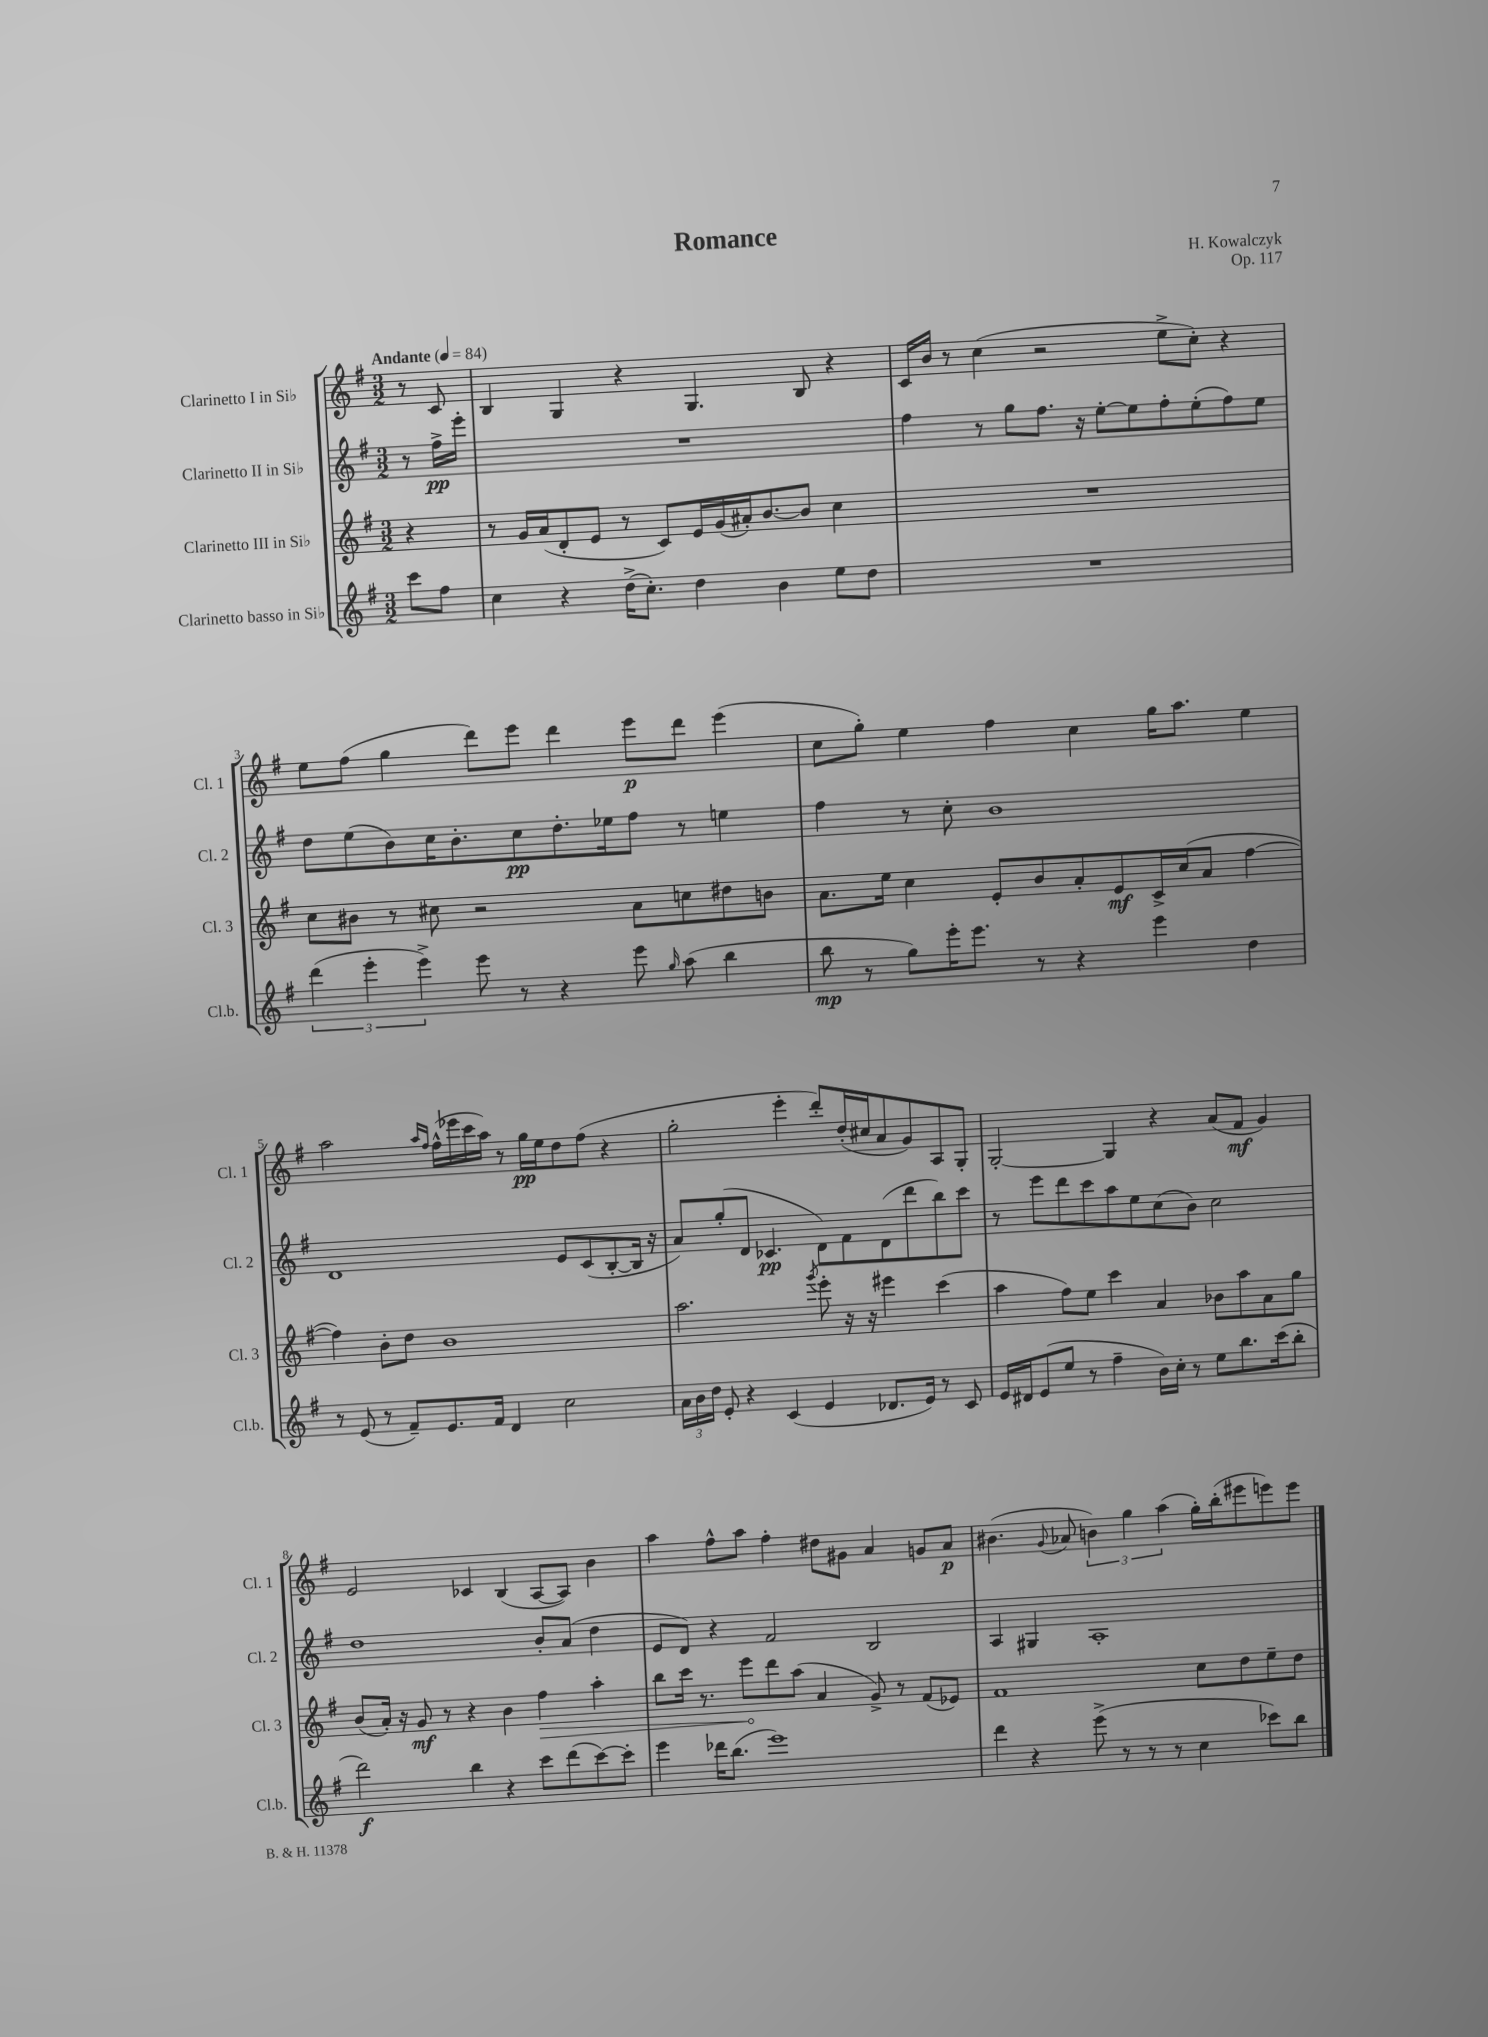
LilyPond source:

\header { title = "Romance" composer = "H. Kowalczyk" opus = "Op. 117" }
<<
\new StaffGroup <<
\new Staff = "s0" \with { instrumentName = "Clarinetto I in Sib" shortInstrumentName = "Cl. 1" } {
    \clef treble \key g \major \numericTimeSignature \time 3/2 \partial 4 \tempo "Andante" 4 = 84
    \autoBeamOff r8 c'8 |
    b4 g4 r4 g4. b8 r4 |
    c'16[ b'16] r8 c''4( r2 e''8[-> c''8]-.) r4 |
    e''8[ fis''8]( g''4 d'''8[) e'''8] d'''4 e'''8[\p d'''8] e'''4( |
    c''8[ g''8]-.) e''4 fis''4 c''4 g''16[ a''8.] e''4 |
    a''2 \grace { a''16[ fis''16] } fis''16[-^( ees'''16 c'''16 a''16]) r8 g''16[\pp e''16 d''8 fis''8]( r4 |
    g''2-. e'''4-. d'''8[-.) d''16-.( cis''16 a'8 g'8) a8 g8]-. |
    g2~-. g4 r4 a'8[( fis'8]\mf g'4) |
    e'2 ces'4 b4( a8[~ a8]) b'4 |
    a''4 fis''8[-^ a''8] fis''4-. dis''8[ gis'8] a'4 g'8[ a'8]\p |
    bis'4.( \appoggiatura { g'8 } aes'8 \tuplet 3/2 { b'4) g''4 a''4( } g''16[-.) b''16-.( eis'''8 e'''8) e'''8] \bar "|." |
}
\new Staff = "s1" \with { instrumentName = "Clarinetto II in Sib" shortInstrumentName = "Cl. 2" } {
    \clef treble \key g \major \numericTimeSignature \time 3/2 \partial 4
    \autoBeamOff r8 fis''16[->\pp e'''16]-. |
    R1. |
    fis''4 r8 g''8[ fis''8.] r16 e''8[~-. e''8 fis''8-. e''8-.( fis''8) e''8] |
    d''8[ e''8( b'8) c''16 b'8.-. c''8\pp d''8.-. ees''16 fis''8] r8 e''4 |
    fis''4 r8 c''8-. b'1 |
    d'1 e'8[ c'8( b8~-. b16] r16 |
    a'8[) g''8-.( d'8] ces'4.\pp d'8[) fis'8 d'8( d'''8 b''8) c'''8] |
    r8 e'''8[ d'''8 c'''8 a''8 e''8 c''8( b'8]) c''2 |
    d''1 b'8[-. a'8]( d''4 |
    e'8[ d'8]) r4 fis'2 b2 |
    a4 gis4 a1-. \bar "|." |
}
\new Staff = "s2" \with { instrumentName = "Clarinetto III in Sib" shortInstrumentName = "Cl. 3" } {
    \clef treble \key g \major \numericTimeSignature \time 3/2 \partial 4
    \autoBeamOff r4 |
    r8 g'16[ a'16( d'8-. e'8] r8 c'8[) e'16 g'16( ais'16-.) b'8.~ b'8] c''4 |
    R1. |
    c''8[ bis'8] r8 cis''8 r2 a'8[ c''8 dis''8 b'8] |
    a'8.[ e''16] c''4 e'8[-. b'8 a'8-. e'8\mf c'16-> c''16( a'8] fis''4~ |
    fis''4) b'8[-. d''8] b'1 |
    a''2. \acciaccatura { g'''8 } e'''8-. r16 r16 eis'''4 c'''4( |
    a''4 fis''8[) e''8] c'''4 a'4 bes'8[ a''8 a'8 g''8] |
    b'8[( a'16]-.) r16 g'8\mf r8 r4 b'4 \once \override Hairpin.circled-tip = ##t fis''4\> a''4-. |
    b''8[ c'''16] r8. e'''8[\! d'''8 a''8]( a'4 g'8->) r8 fis'8[( ees'8]) |
    fis'1 c''8[ d''8 e''8-- d''8] \bar "|." |
}
\new Staff = "s3" \with { instrumentName = "Clarinetto basso in Sib" shortInstrumentName = "Cl.b." } {
    \clef treble \key g \major \numericTimeSignature \time 3/2 \partial 4
    \autoBeamOff c'''8[ fis''8] |
    c''4 r4 d''16[->( c''8.]-.) d''4 b'4 e''8[ d''8] |
    R1. |
    \tuplet 3/2 { d'''4( e'''4-. e'''4->) } e'''8 r8 r4 e'''8 \grace { g''16 } a''8( b''4 |
    b''8\mp r8 g''8[) e'''16-. e'''8.] r8 r4 e'''4 d''4 |
    r8 e'8( r8 fis'8[--) e'8. fis'16] d'4 c''2 |
    \tuplet 3/2 { a'16[ b'16 d''16] } e'8-. r4 c'4( e'4 des'8.[ e'16]) r8 c'8 |
    e'16[ dis'16 e'8( e''8] r8 fis''4-- b'16[) c''16]-. r8 e''8[ b''8. c'''16( b''8]-. |
    d'''2\f) b''4 r4 c'''8[ d'''8( c'''8~) c'''8]-. |
    e'''4 des'''16[ b''8.]( e'''1) |
    d'''4 r4 e'''8->( r8 r8 r8 c''4 ces'''8[) b''8] \bar "|." |
}
>>
>>
